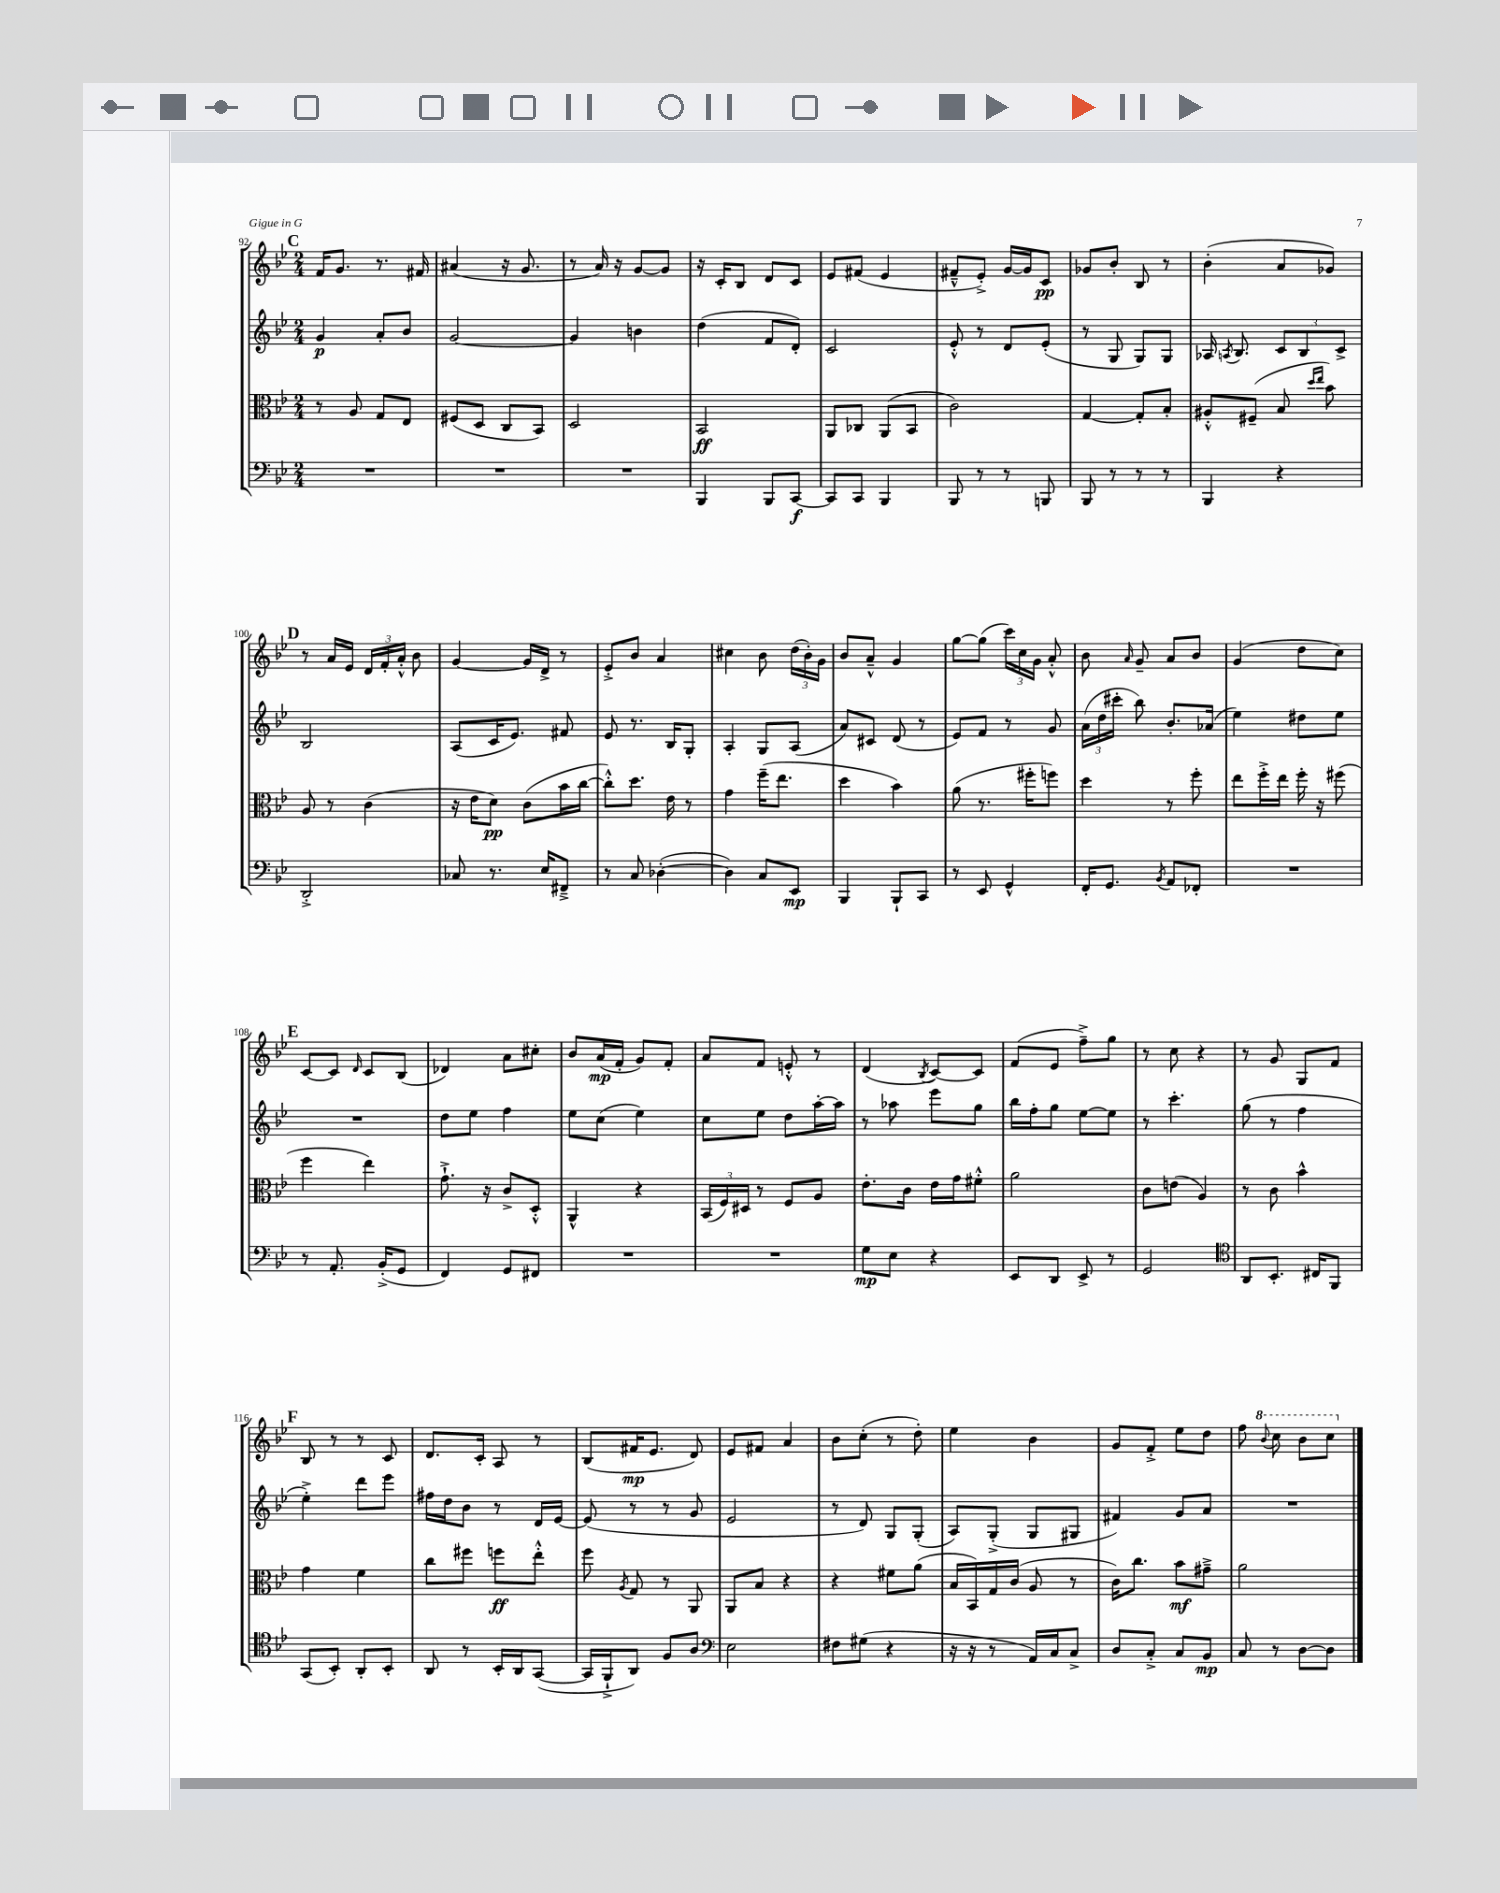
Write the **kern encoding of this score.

**kern	**kern	**kern	**kern
*staff4	*staff3	*staff2	*staff1
*clefF4	*clefC3	*clefG2	*clefG2
*k[b-e-]	*k[b-e-]	*k[b-e-]	*k[b-e-]
*M2/4	*M2/4	*M2/4	*M2/4
2r	8r	4g	16f
.	.	.	8.g
.	8A	.	.
.	8G	8a'	8.r
.	8E-	8b-	.
.	.	.	16f#
=	=	=	=
2r	(8F#	[2g	(4a#
.	8D	.	.
.	8C	.	16r
.	.	.	8.g
.	8BB-)	.	.
=	=	=	=
2r	2D	4g]	8r
.	.	.	16a)
.	.	.	16r
.	.	4b	[8g
.	.	.	8g]
=	=	=	=
4BBB-	2BB-	(4dd	16r
.	.	.	16c'
.	.	.	8B-
8BBB-	.	8f	8d
[8CC	.	8d')	8c
=	=	=	=
8CC]	8AA	2c	8e-
8CC	8C-	.	(8f#
4BBB-	(8AA	.	4e-
.	8BB-	.	.
=	=	=	=
8BBB-	2c)	8e-'^^	8f#~^^
8r	.	8r	8e-'^)
8r	.	8d	[16g
.	.	.	16g]
8BBB	.	(8e-'	8c
=	=	=	=
8BBB-	[4G	8r	8g-
8r	.	8G	8b-'
8r	8G']	8G)	8B-
8r	8B-'	8G	8r
=	=	=	=
4BBB-	8A#'^^	16A-	(4b-'
.	.	8qA	.
.	.	8.B-	.
.	(8F#~	.	.
4r	8B-	12c	8a
.	.	12B-	.
.	16qqdd	.	.
.	16qqee-	.	.
.	8b-)	.	8g-)
.	.	12c^	.
=	=	=	=
2DD'^	8A	2B-	8r
.	8r	.	16a
.	.	.	16e-
.	(4c	.	24d
.	.	.	24f'
.	.	.	24a'^^
.	.	.	8b-
=	=	=	=
8C-	16r	(8A	[4g
.	16e-	.	.
8.r	8d)	16c	.
.	.	8.e-)	.
.	(8c	.	16g]
16E-	.	.	16d^
8FF#~^	16b-	8f#	8r
.	[16cc	.	.
=	=	=	=
8r	8cc'^^])	8e-	8e-'^
8C	8.dd	8.r	8b-
([4D-'	.	.	4a
.	16e-	16B-	.
.	8r	8G'	.
=	=	=	=
4D-])	4g	4A'	4cc#
8C	(16ff~	8G	8b-
.	8.ee-	.	.
8EE-	.	(8A	(24dd
.	.	.	24b-')
.	.	.	24g
=	=	=	=
4BBB-	4dd	8a)	8b-
.	.	8c#	8a~^^
8BBB-`	4b-)	(8d	4g
8CC	.	8r	.
=	=	=	=
8r	(8a	8e-)	[8gg
8EE-	8.r	8f	(8gg]
4GG^^	.	8r	24ccc)
.	.	.	24cc
.	16ff#'	.	.
.	.	.	24g
.	8ff)	8g	8a'^^
=	=	=	=
16FF'	4dd	(24a	8b-
.	.	24dd	.
8.GG	.	.	.
.	.	24ccc#'	.
.	.	.	16qqa
.	.	8bb-)	8g~
8qBB-	.	.	.
8AA	8r	8.b-'	8a
8FF-'	8ff'	.	8b-
.	.	(16a-	.
=	=	=	=
2r	8ee-	4ee-)	(4g
.	16ff'^	.	.
.	16ee-	.	.
.	16ff'	8dd#	8dd
.	16r	.	.
.	(8ff#	8ee-	8cc)
=	=	=	=
8r	4ff	2r	[8c
8.AA'	.	.	8c]
.	.	.	16qqd
.	4ee-)	.	8c
(16BB-'^	.	.	.
8GG	.	.	(8B-
=	=	=	=
4FF)	8.g`^	8dd	4d-)
.	.	8ee-	.
.	16r	.	.
8GG	8c^	4ff	8a
8FF#	8D'^^	.	8cc#'
=	=	=	=
2r	4AA^^	8ee-	8b-
.	.	(8cc	(16a
.	.	.	16f'
.	4r	4ee-)	8g)
.	.	.	8f'
=	=	=	=
2r	(24BB-	8cc	8a
.	24F)	.	.
.	24D#	.	.
.	8r	8ee-	8f
.	8F	8dd	8e'^^
.	8A	[16aa'	8r
.	.	16aa]	.
=	=	=	=
8G	8.e-'	8r	(4d
8E-	.	8aa-	.
.	16c	.	.
.	.	.	8qB-
4r	16e-	8eee-	[8c)
.	16g	.	.
.	8f#'^^	8gg	8c]
=	=	=	=
8EE-	2a	16bb-	(8f
.	.	16ff'	.
8DD	.	8gg	8e-
8EE-^	.	[8ee-	8ff~^)
8r	.	8ee-]	8gg
=	=	=	=
2GG	8c	8r	8r
.	(8e	4.ccc'	8cc
.	4A)	.	4r
=	=	=	=
*clefC4	*	*	*
8AA	8r	(8gg	8r
8.BB-'	8c	8r	8g
.	4b-^^	4ff	8G
16C#	.	.	.
8FF	.	.	8f
=	=	=	=
(8GG	4g	4ee-'^)	8B-
8BB-')	.	.	8r
8AA'	4f	8ddd	8r
8BB-'	.	8eee-	8c
=	=	=	=
8AA	8cc	16ff#	8.d
.	.	16dd	.
8r	8ff#	8b-	.
.	.	.	16c'
16BB-'	8ff	8r	8A
16AA	.	.	.
([8GG	8ee-'^^	16d	8r
.	.	[16e-	.
=	=	=	=
16GG]	8ff	(8e-]	(8B-
16FF`^	.	.	.
.	8qA	.	.
8AA)	8G	8r	16f#
.	.	.	8.e-
8F	8r	8r	.
8A	8AA	8g	8d)
=	=	=	=
*clefF4	*	*	*
2E-	8AA	2e-	8e-
.	8B-	.	8f#
.	4r	.	4a
=	=	=	=
8F#	4r	8r	8b-
(8G#	.	8d)	(8cc'
4r	8f#	8G	8r
.	(8a	(8G'	8dd')
=	=	=	=
16r	16B-	8A)	4ee-
16r	16BB-)	.	.
8r	16G	(8G'^	.
.	(16c	.	.
16AA)	8A	8G	4b-
16C	.	.	.
8C^	8r	8G#	.
=	=	=	=
8D	16c)	4f#)	8g
.	8.cc	.	.
8C'^	.	.	8f'^
8C	8b-	8g	8ee-
8BB-	8g#~^	8a	8dd
=	=	=	=
8C	2a	2r	8ff
.	.	.	8qqbb-
8r	.	.	8ccc
[8D	.	.	8bb-
8D]	.	.	8ccc
==	==	==	==
*-	*-	*-	*-
